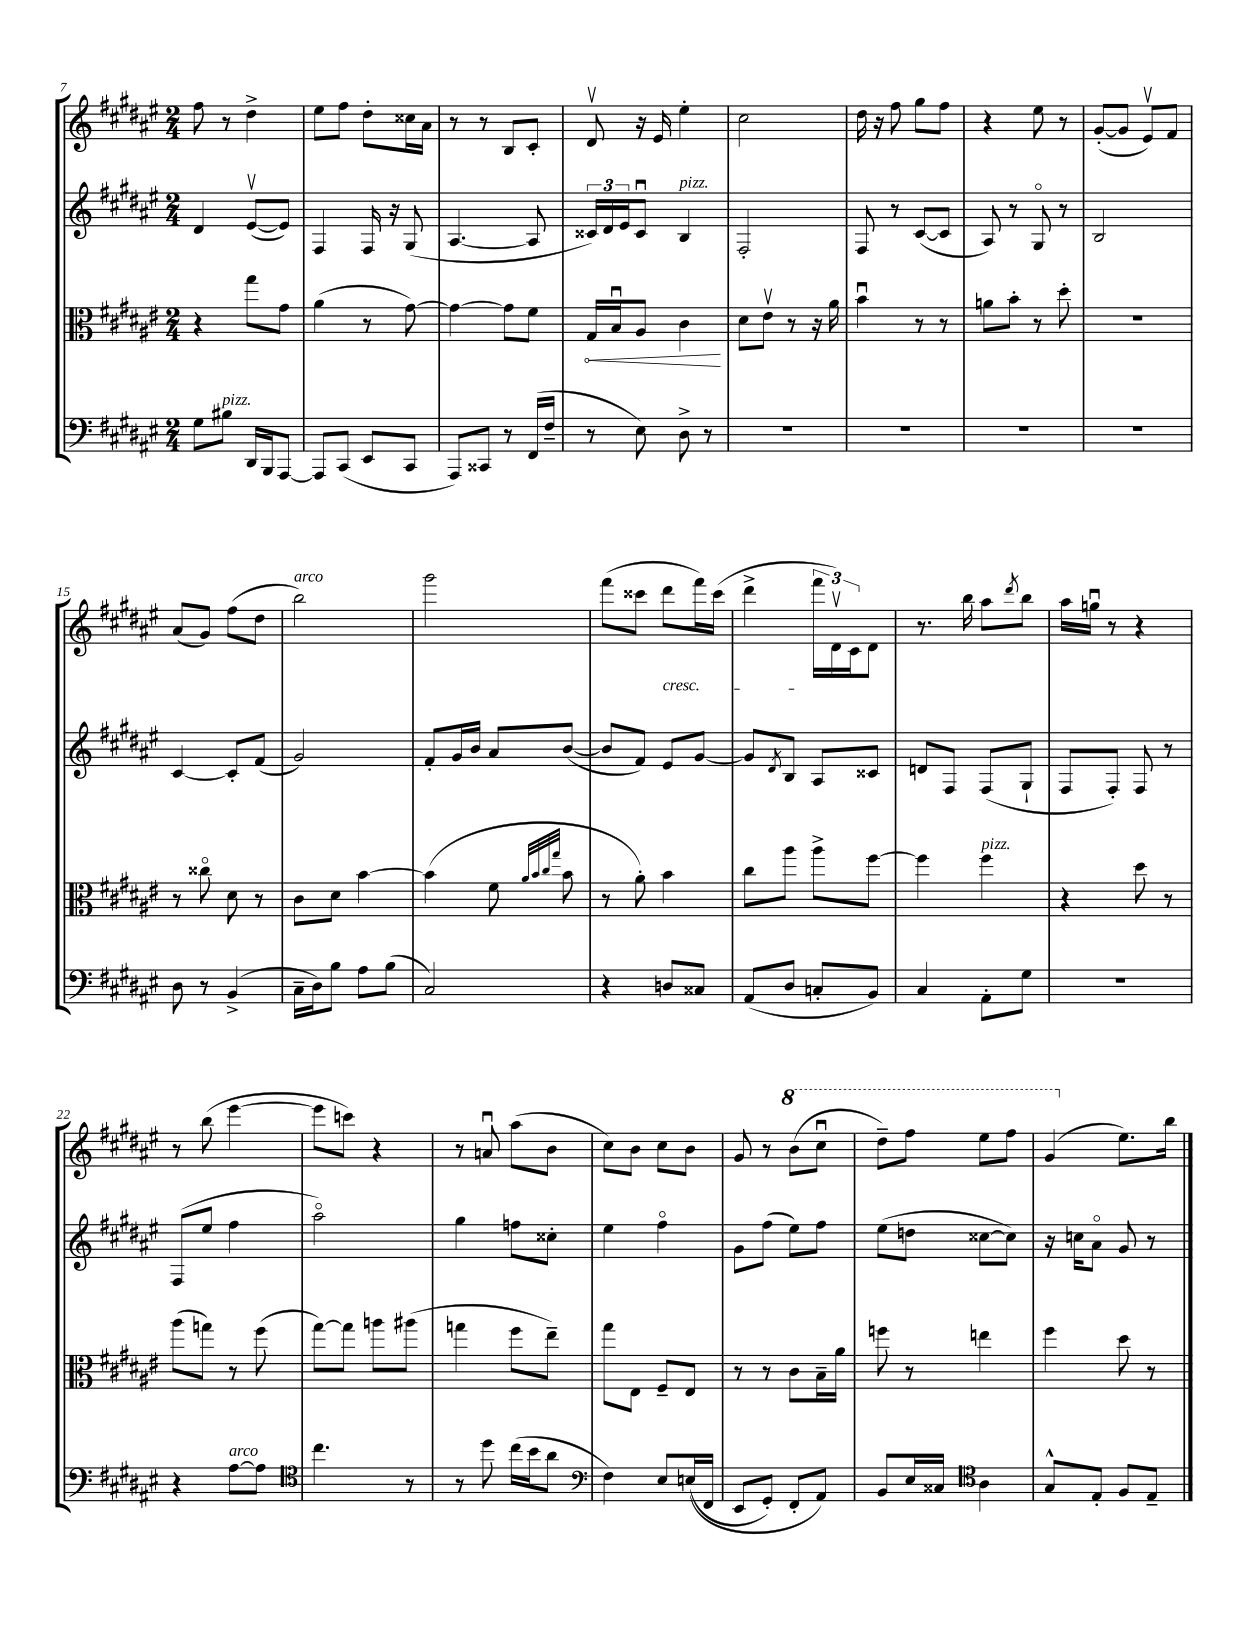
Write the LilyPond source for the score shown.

<<
\new StaffGroup <<
\new Staff = "s0" {
    \clef treble \key fis \major \numericTimeSignature \time 2/4
    fis''8 r8 dis''4-> |
    eis''8 fis''8 dis''8-. cisis''16 ais'16 |
    r8 r8 b8 cis'8-. |
    dis'8\upbow r16 eis'16 eis''4-. |
    cis''2 |
    dis''16 r16 fis''8 gis''8 fis''8 |
    r4 eis''8 r8 |
    gis'8~-.( gis'8 eis'8\upbow) fis'8 |
    ais'8( gis'8) fis''8( dis''8 |
    b''2^\markup { \italic "arco" }) |
    gis'''2 |
    fis'''8( cisis'''8 dis'''8\cresc fis'''16) cisis'''16( |
    dis'''4-> \tuplet 3/2 { fis'''16\! dis'16\upbow) cis'16 } dis'8 |
    r8. b''16 ais''8 \acciaccatura { dis'''8 } b''8 |
    ais''16 g''16\downbow r8 r4 |
    r8 b''8( eis'''4~ |
    eis'''8 c'''8) r4 |
    r8 a'8\downbow ais''8( b'8 |
    cis''8) b'8 cis''8 b'8 |
    gis'8 r8 \ottava #1 b''8( cis'''8\downbow |
    dis'''8--) fis'''8 eis'''8 fis'''8 |
    gis''4( \ottava #0 eis''8.) b''16 \bar "|." |
}
\new Staff = "s1" {
    \clef treble \key fis \major \numericTimeSignature \time 2/4
    dis'4 eis'8~\upbow( eis'8) |
    fis4 fis16 r16 gis8( |
    ais4.~ ais8 |
    \tuplet 3/2 { cisis'16) dis'16 eis'16 } cisis'8\downbow b4^\markup { \italic "pizz." } |
    fis2-. |
    fis8 r8 cis'8~( cis'8 |
    ais8) r8 gis8\flageolet r8 |
    b2 |
    cis'4~ cis'8-. fis'8( |
    gis'2) |
    fis'8-. gis'16 b'16 ais'8 b'8~( |
    b'8 fis'8) eis'8 gis'8~ |
    gis'8 \acciaccatura { dis'8 } b8 ais8 cisis'8 |
    d'8 fis8 fis8( gis8-! |
    fis8 fis8-.) fis8 r8 |
    fis8( eis''8 fis''4 |
    ais''2\flageolet) |
    gis''4 f''8 cisis''8-. |
    eis''4 fis''4\flageolet |
    gis'8 fis''8( eis''8) fis''8 |
    eis''8( d''8 cisis''8~ cisis''8) |
    r16 c''16 ais'8\flageolet gis'8 r8 \bar "|." |
}
\new Staff = "s2" {
    \clef alto \key fis \major \numericTimeSignature \time 2/4
    r4 gis''8 gis'8 |
    ais'4( r8 gis'8~) |
    gis'4~ gis'8 fis'8 |
    \once \override Hairpin.circled-tip = ##t gis16\< b16\downbow ais8 cis'4\! |
    dis'8 eis'8\upbow r8 r16 ais'16 |
    b'4\downbow r8 r8 |
    a'8 b'8-. r8 dis''8-. |
    r2 |
    r8 cisis''8\flageolet dis'8 r8 |
    cis'8 dis'8 b'4~ |
    b'4( fis'8 \grace { ais'32 b'32 cis''32 gis''32 } b'8 |
    r8 ais'8-.) b'4 |
    cis''8 ais''8 ais''8-> fis''8~ |
    fis''4 fis''4^\markup { \italic "pizz." } |
    r4 dis''8 r8 |
    ais''8( g''8) r8 fis''8( |
    gis''8~) gis''8 a''8 ais''8( |
    g''4 fis''8 eis''8--) |
    gis''8 eis8 fis8-- eis8 |
    r8 r8 cis'8 b16-- ais'16 |
    f''8 r8 e''4 |
    fis''4 dis''8 r8 \bar "|." |
}
\new Staff = "s3" {
    \clef bass \key fis \major \numericTimeSignature \time 2/4
    gis8 bis8^\markup { \italic "pizz." } dis,16 b,,16 ais,,8~ |
    ais,,8 cis,8( eis,8 cis,8 |
    ais,,8) cisis,8 r8 fis,16( fis16-- |
    r8 eis8) dis8-> r8 |
    R2 |
    R2 |
    R2 |
    R2 |
    dis8 r8 b,4->( |
    cis16-- dis16) b8 ais8 b8( |
    cis2) |
    r4 d8 cisis8 |
    ais,8( dis8 c8-. b,8) |
    cis4 ais,8-. gis8 |
    R2 |
    r4 ais8~^\markup { \italic "arco" } ais8 |
    \clef tenor cis''4. r8 |
    r8 dis''8 cis''16( b'16 ais'8 |
    \clef bass fis4) eis8 e16(\( fis,16 |
    eis,8 gis,8-.) fis,8-. ais,8\) |
    b,8 eis16 cisis16 \clef tenor ais4 |
    gis8-^ eis8-. fis8 eis8-- \bar "|." |
}
>>
>>
\layout { \context { \Score currentBarNumber = #7 } }
